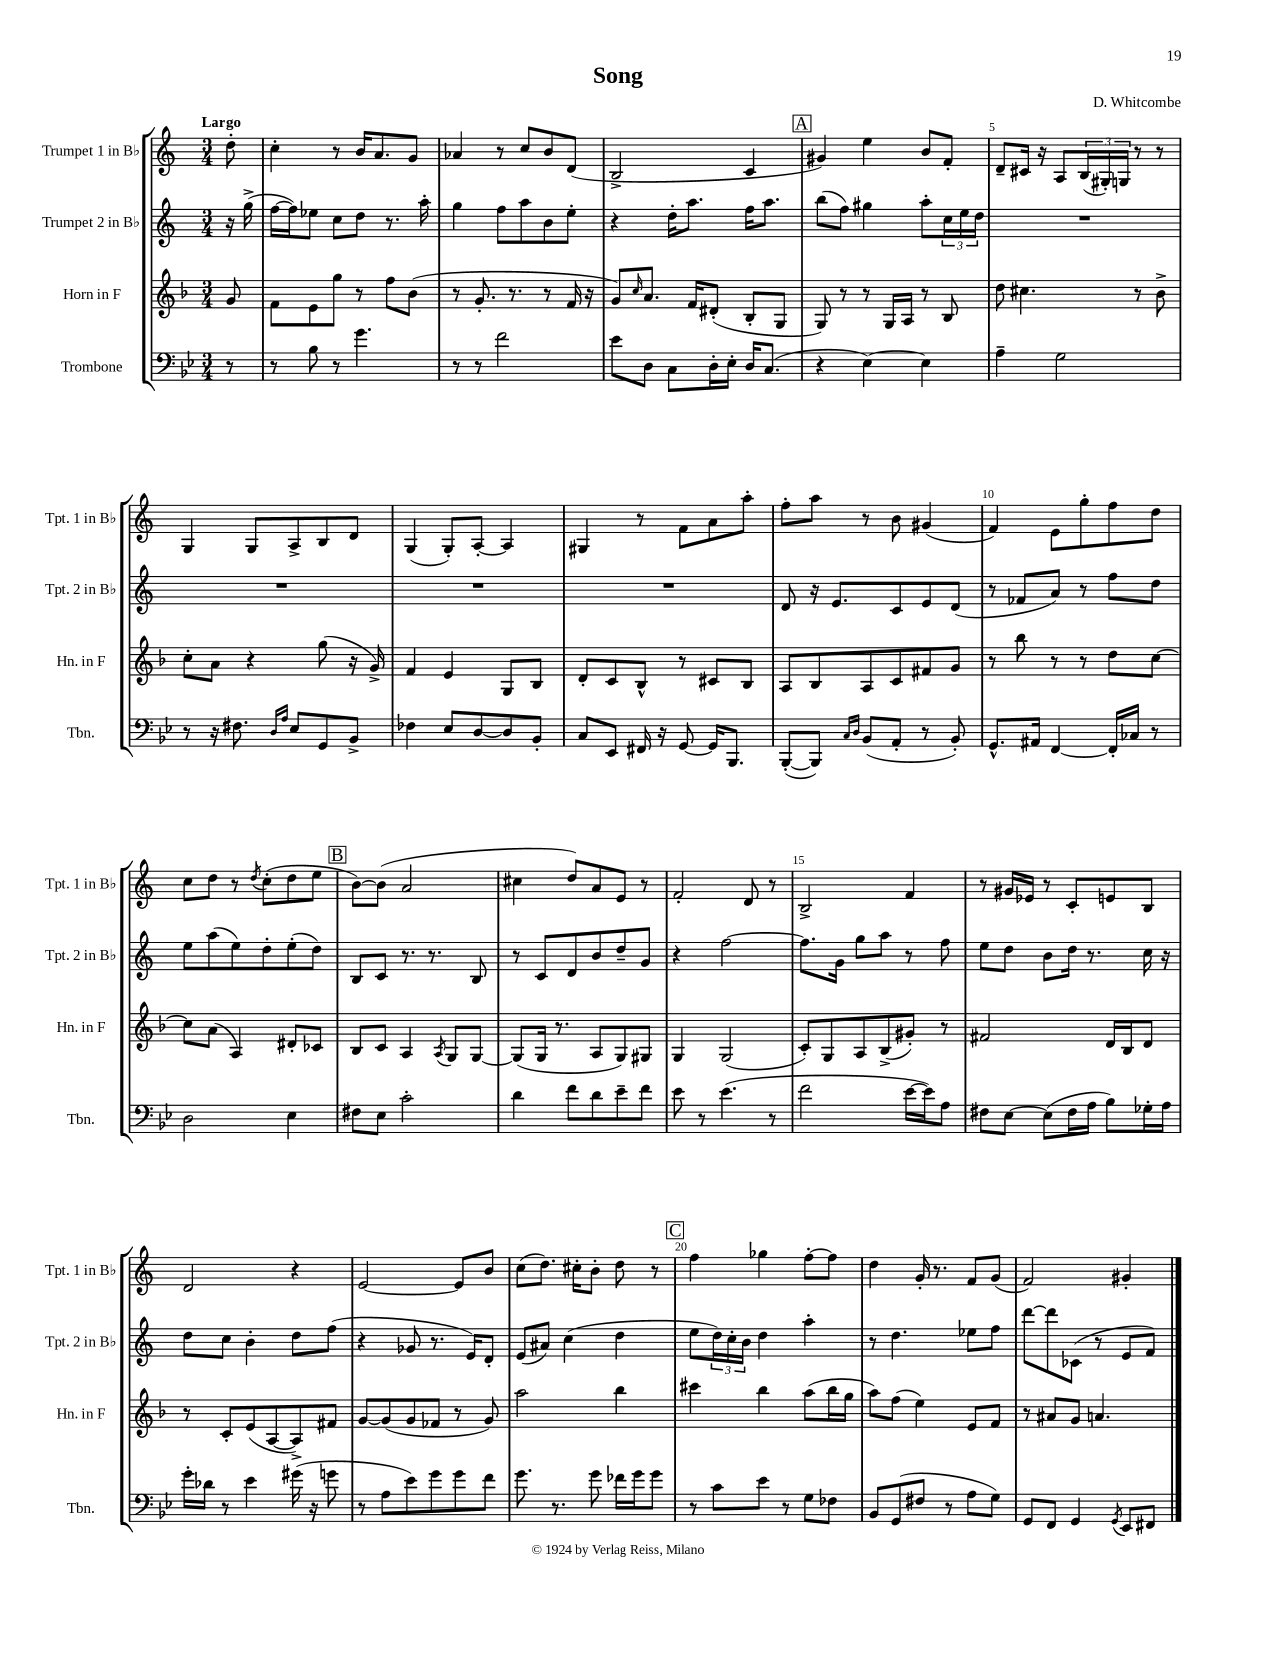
\header { title = "Song" composer = "D. Whitcombe" }
<<
\new StaffGroup <<
\new Staff = "s0" \with { instrumentName = "Trumpet 1 in Bb" shortInstrumentName = "Tpt. 1 in Bb" } {
    \clef treble \key c \major \numericTimeSignature \time 3/4 \partial 8 \tempo "Largo"
    d''8-. |
    c''4-. r8 b'16 a'8. g'8 |
    aes'4 r8 c''8 b'8 d'8( |
    b2-> c'4 |
    \mark \markup { \box "A" } gis'4) e''4 b'8 f'8-. |
    d'8-- cis'16 r16 a8 \tuplet 3/2 { b16( gis16-.) g16 } r8 r8 |
    g4 g8 a8-> b8 d'8 |
    g4( g8-.) a8~-. a4 |
    gis4 r8 f'8 a'8 a''8-. |
    f''8-. a''8 r8 b'8 gis'4( |
    f'4) e'8 g''8-. f''8 d''8 |
    c''8 d''8 r8 \acciaccatura { d''8 } c''8-.( d''8 e''8 |
    \mark \markup { \box "B" } b'8~) b'8( a'2 |
    cis''4 d''8) a'8 e'8 r8 |
    f'2-. d'8 r8 |
    b2-> f'4 |
    r8 gis'16 ees'16 r8 c'8-. e'8 b8 |
    d'2 r4 |
    e'2~ e'8 b'8 |
    c''8( d''8.) cis''16-. b'8-. d''8 r8 |
    \mark \markup { \box "C" } f''4 ges''4 f''8~-. f''8 |
    d''4 g'16-. r8. f'8 g'8( |
    f'2) gis'4-. \bar "|." |
}
\new Staff = "s1" \with { instrumentName = "Trumpet 2 in Bb" shortInstrumentName = "Tpt. 2 in Bb" } {
    \clef treble \key c \major \numericTimeSignature \time 3/4 \partial 8
    r16 g''16->( |
    f''16~ f''16) ees''8 c''8 d''8 r8. a''16-. |
    g''4 f''8 a''8 b'8 e''8-. |
    r4 d''16-. a''8. f''16 a''8. |
    \mark \markup { \box "A" } b''8( f''8) gis''4 a''8-. \tuplet 3/2 { c''16 e''16 d''16 } |
    R2. |
    R2. |
    R2. |
    R2. |
    d'8 r16 e'8. c'8 e'8 d'8( |
    r8 fes'8 a'8) r8 f''8 d''8 |
    e''8 a''8( e''8) d''8-. e''8-.( d''8) |
    \mark \markup { \box "B" } b8 c'8 r8. r8. b8 |
    r8 c'8 d'8 b'8 d''8-- g'8 |
    r4 f''2~ |
    f''8. g'16 g''8 a''8 r8 f''8 |
    e''8 d''8 b'8 d''16 r8. c''16 r16 |
    d''8 c''8 b'4-. d''8 f''8( |
    r4 ges'8 r8. e'16) d'8-. |
    e'8( ais'8) c''4( d''4 |
    \mark \markup { \box "C" } e''8 \tuplet 3/2 { d''16) c''16-. b'16 } d''4 a''4-. |
    r8 d''4. ees''8 f''8 |
    d'''8~ d'''8 ces'8( r8 e'8 f'8) \bar "|." |
}
\new Staff = "s2" \with { instrumentName = "Horn in F" shortInstrumentName = "Hn. in F" } {
    \clef treble \key f \major \numericTimeSignature \time 3/4 \partial 8
    g'8 |
    f'8 e'8 g''8 r8 f''8 bes'8( |
    r8 g'8.-. r8. r8 f'16 r16 |
    g'8) \grace { c''16 } a'8. f'16 dis'8-.( bes8-. g8 |
    \mark \markup { \box "A" } g8) r8 r8 g16 a16 r8 bes8 |
    d''8 cis''4. r8 bes'8-> |
    c''8-. a'8 r4 g''8( r16 g'16->) |
    f'4 e'4 g8 bes8 |
    d'8-. c'8 bes8-^ r8 cis'8 bes8 |
    a8 bes8 a8 c'8 fis'8 g'8 |
    r8 bes''8 r8 r8 d''8 c''8~ |
    c''8 a'8( a4) dis'8-. ces'8 |
    \mark \markup { \box "B" } bes8 c'8 a4 \acciaccatura { a8 } g8 g8~ |
    g8( g16 r8. a8 g8) gis8 |
    g4 g2( |
    c'8-.) g8 a8 bes8->( gis'8-.) r8 |
    fis'2 d'16 bes16 d'8 |
    r8 c'8-. e'8( a8~ a8->) fis'8 |
    g'8~ g'8( g'8 fes'8 r8 g'8) |
    a''2 bes''4 |
    \mark \markup { \box "C" } cis'''4 bes''4 a''8( bes''16 g''16 |
    a''8) f''8( e''4) e'8 f'8 |
    r8 ais'8 g'8 a'4. \bar "|." |
}
\new Staff = "s3" \with { instrumentName = "Trombone" shortInstrumentName = "Tbn." } {
    \clef bass \key bes \major \numericTimeSignature \time 3/4 \partial 8
    r8 |
    r8 bes8 r8 g'4. |
    r8 r8 f'2 |
    ees'8 d8 c8 d16-. ees16-. d16 c8.( |
    \mark \markup { \box "A" } r4 ees4~) ees4 |
    a4-- g2 |
    r8 r16 fis8. \grace { d16 a16 } ees8 g,8 bes,8-> |
    fes4 ees8 d8~ d8 bes,8-. |
    c8 ees,8 fis,16 r16 g,8~ g,16 bes,,8. |
    bes,,8~-.( bes,,8) \grace { c16 d16 } bes,8( a,8-. r8 bes,8-.) |
    g,8.-^ ais,16 f,4~ f,16-. ces16 r8 |
    d2 ees4 |
    \mark \markup { \box "B" } fis8 ees8 c'2-. |
    d'4 f'8 d'8 ees'8-- f'8 |
    ees'8 r8 ees'4.( r8 |
    f'2 ees'16~ ees'16) a8 |
    fis8 ees8~ ees8( fis16 a16 bes8) ges16-. a16 |
    g'16-. des'16 r8 ees'4 gis'16( r16 g'8 |
    r8 a8 ees'8) g'8 g'8 f'8 |
    g'8. r8. g'8 fes'16 g'16 g'8 |
    \mark \markup { \box "C" } r8 c'8 ees'8 r8 g8 fes8 |
    bes,8 g,8( fis8 r8 a8 g8) |
    g,8 f,8 g,4 \acciaccatura { g,8 } ees,8 fis,8 \bar "|." |
}
>>
>>
\layout { \context { \Score \override BarNumber.break-visibility = ##(#f #t #t) barNumberVisibility = #(every-nth-bar-number-visible 5) } }
